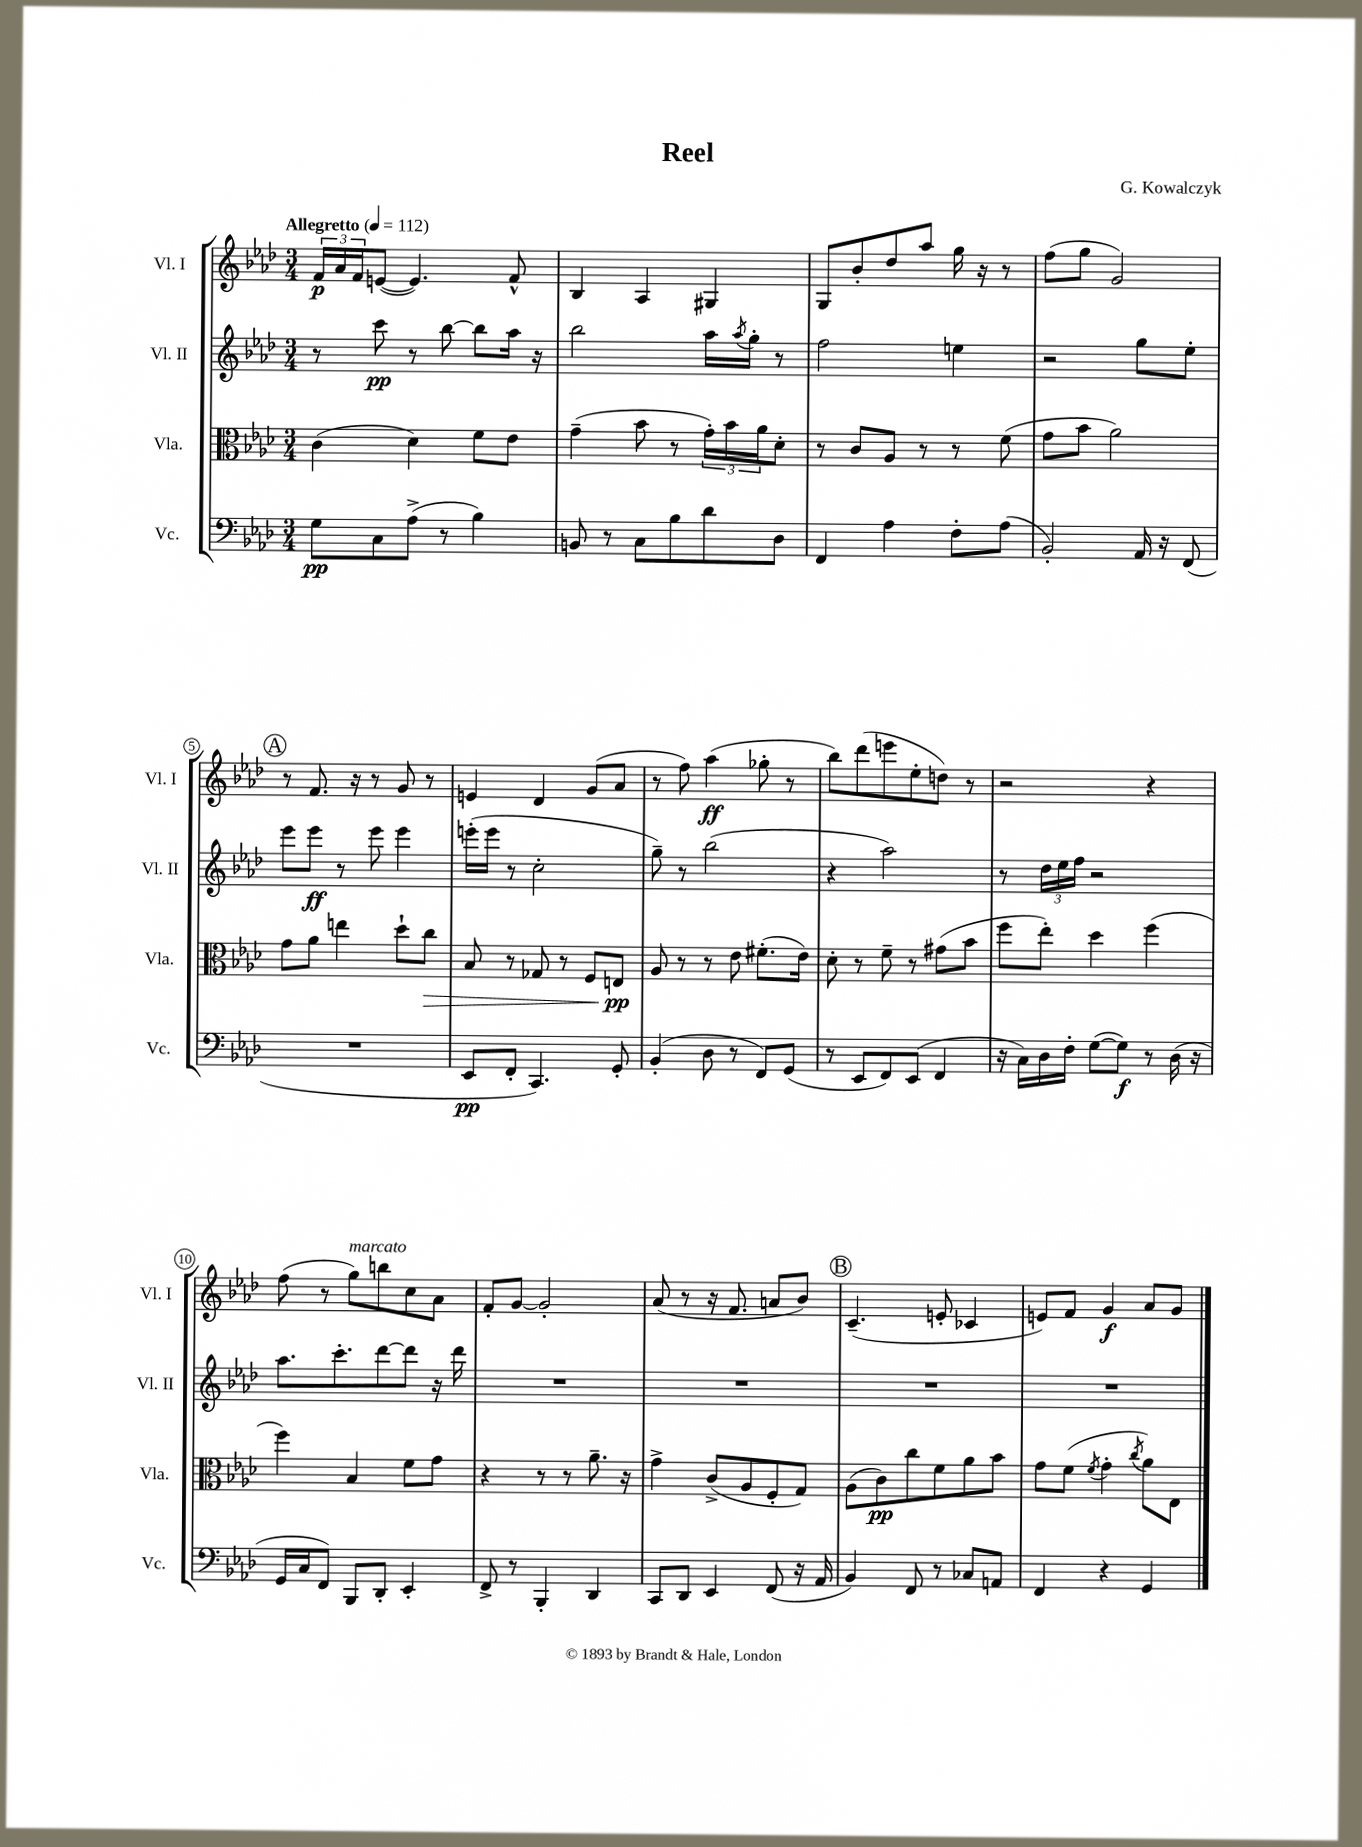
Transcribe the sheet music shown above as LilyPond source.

\header { title = "Reel" composer = "G. Kowalczyk" }
<<
\new StaffGroup <<
\new Staff = "s0" \with { instrumentName = "Vl. I" shortInstrumentName = "Vl. I" } {
    \clef treble \key aes \major \numericTimeSignature \time 3/4 \tempo "Allegretto" 4 = 112
    \tuplet 3/2 { f'16\p aes'16 f'16 } e'8~( e'4.) f'8-^ |
    bes4 aes4 gis4 |
    g8 bes'8-. des''8 aes''8 g''16 r16 r8 |
    f''8( g''8 g'2) |
    \mark \markup { \circle "A" } r8 f'8. r16 r8 g'8 r8 |
    e'4 des'4 g'8( aes'8 |
    r8 f''8) aes''4\ff( ges''8-. r8 |
    bes''8) des'''8( e'''8 ees''8-. d''8) r8 |
    r2 r4 |
    f''8( r8 g''8^\markup { \italic "marcato" }) b''8 c''8 aes'8 |
    f'8-. g'8~ g'2-. |
    aes'8( r8 r16 f'8. a'8 bes'8) |
    \mark \markup { \circle "B" } c'4.--( e'8-. ces'4 |
    e'8) f'8 g'4\f aes'8 g'8 \bar "|." |
}
\new Staff = "s1" \with { instrumentName = "Vl. II" shortInstrumentName = "Vl. II" } {
    \clef treble \key aes \major \numericTimeSignature \time 3/4
    r8 c'''8\pp r8 bes''8~ bes''8 aes''16 r16 |
    bes''2 aes''16 \acciaccatura { aes''8 } g''16-. r8 |
    f''2 e''4 |
    r2 g''8 ees''8-. |
    \mark \markup { \circle "A" } ees'''8 ees'''8\ff r8 ees'''8 ees'''4 |
    e'''16-.( e'''16 r8 c''2-. |
    g''8--) r8 bes''2( |
    r4 aes''2) |
    r8 \tuplet 3/2 { des''16 ees''16 f''16 } r2 |
    aes''8. c'''8.-. des'''8~ des'''8 r16 des'''16 |
    R2. |
    R2. |
    \mark \markup { \circle "B" } R2. |
    R2. \bar "|." |
}
\new Staff = "s2" \with { instrumentName = "Vla." shortInstrumentName = "Vla." } {
    \clef alto \key aes \major \numericTimeSignature \time 3/4
    c'4( des'4) f'8 ees'8 |
    g'4--( bes'8 r8 \tuplet 3/2 { g'16-.) bes'16 aes'16 } des'8-. |
    r8 c'8 aes8 r8 r8 f'8( |
    g'8 bes'8 aes'2) |
    \mark \markup { \circle "A" } g'8 aes'8 e''4 des''8-! c''8\> |
    bes8 r8 ges8 r8 f8 e8\pp\! |
    aes8 r8 r8 ees'8 fis'8.-.( ees'16) |
    des'8-. r8 f'8-- r8 gis'8( bes'8 |
    f''8 ees''8-.) des''4 f''4( |
    f''4) bes4 f'8 g'8 |
    r4 r8 r8 aes'8.-- r16 |
    g'4-> c'8->( aes8 f8-. g8) |
    \mark \markup { \circle "B" } aes8( c'8\pp) c''8 f'8 aes'8 bes'8 |
    g'8 f'8( \acciaccatura { f'8 } g'4-. \acciaccatura { c''8 } aes'8) ees8 \bar "|." |
}
\new Staff = "s3" \with { instrumentName = "Vc." shortInstrumentName = "Vc." } {
    \clef bass \key aes \major \numericTimeSignature \time 3/4
    g8\pp c8 aes8->( r8 bes4) |
    b,8 r8 c8 bes8 des'8 des8 |
    f,4 aes4 f8-. aes8( |
    bes,2-.) aes,16 r16 f,8( |
    \mark \markup { \circle "A" } R2. |
    ees,8\pp f,8-. c,4.) g,8-. |
    bes,4-.( des8 r8 f,8) g,8( |
    r8 ees,8 f,8) ees,8( f,4 |
    r16 c16) des16 f16-. g8~( g8\f) r8 des16( r16 |
    g,16 c16 f,8) bes,,8 des,8-. ees,4-. |
    f,8-> r8 bes,,4-. des,4 |
    c,8 des,8 ees,4 f,8( r16 aes,16 |
    \mark \markup { \circle "B" } bes,4) f,8 r8 ces8 a,8 |
    f,4 r4 g,4 \bar "|." |
}
>>
>>
\layout { \context { \Score \override BarNumber.stencil = #(make-stencil-circler 0.1 0.3 ly:text-interface::print) } }
